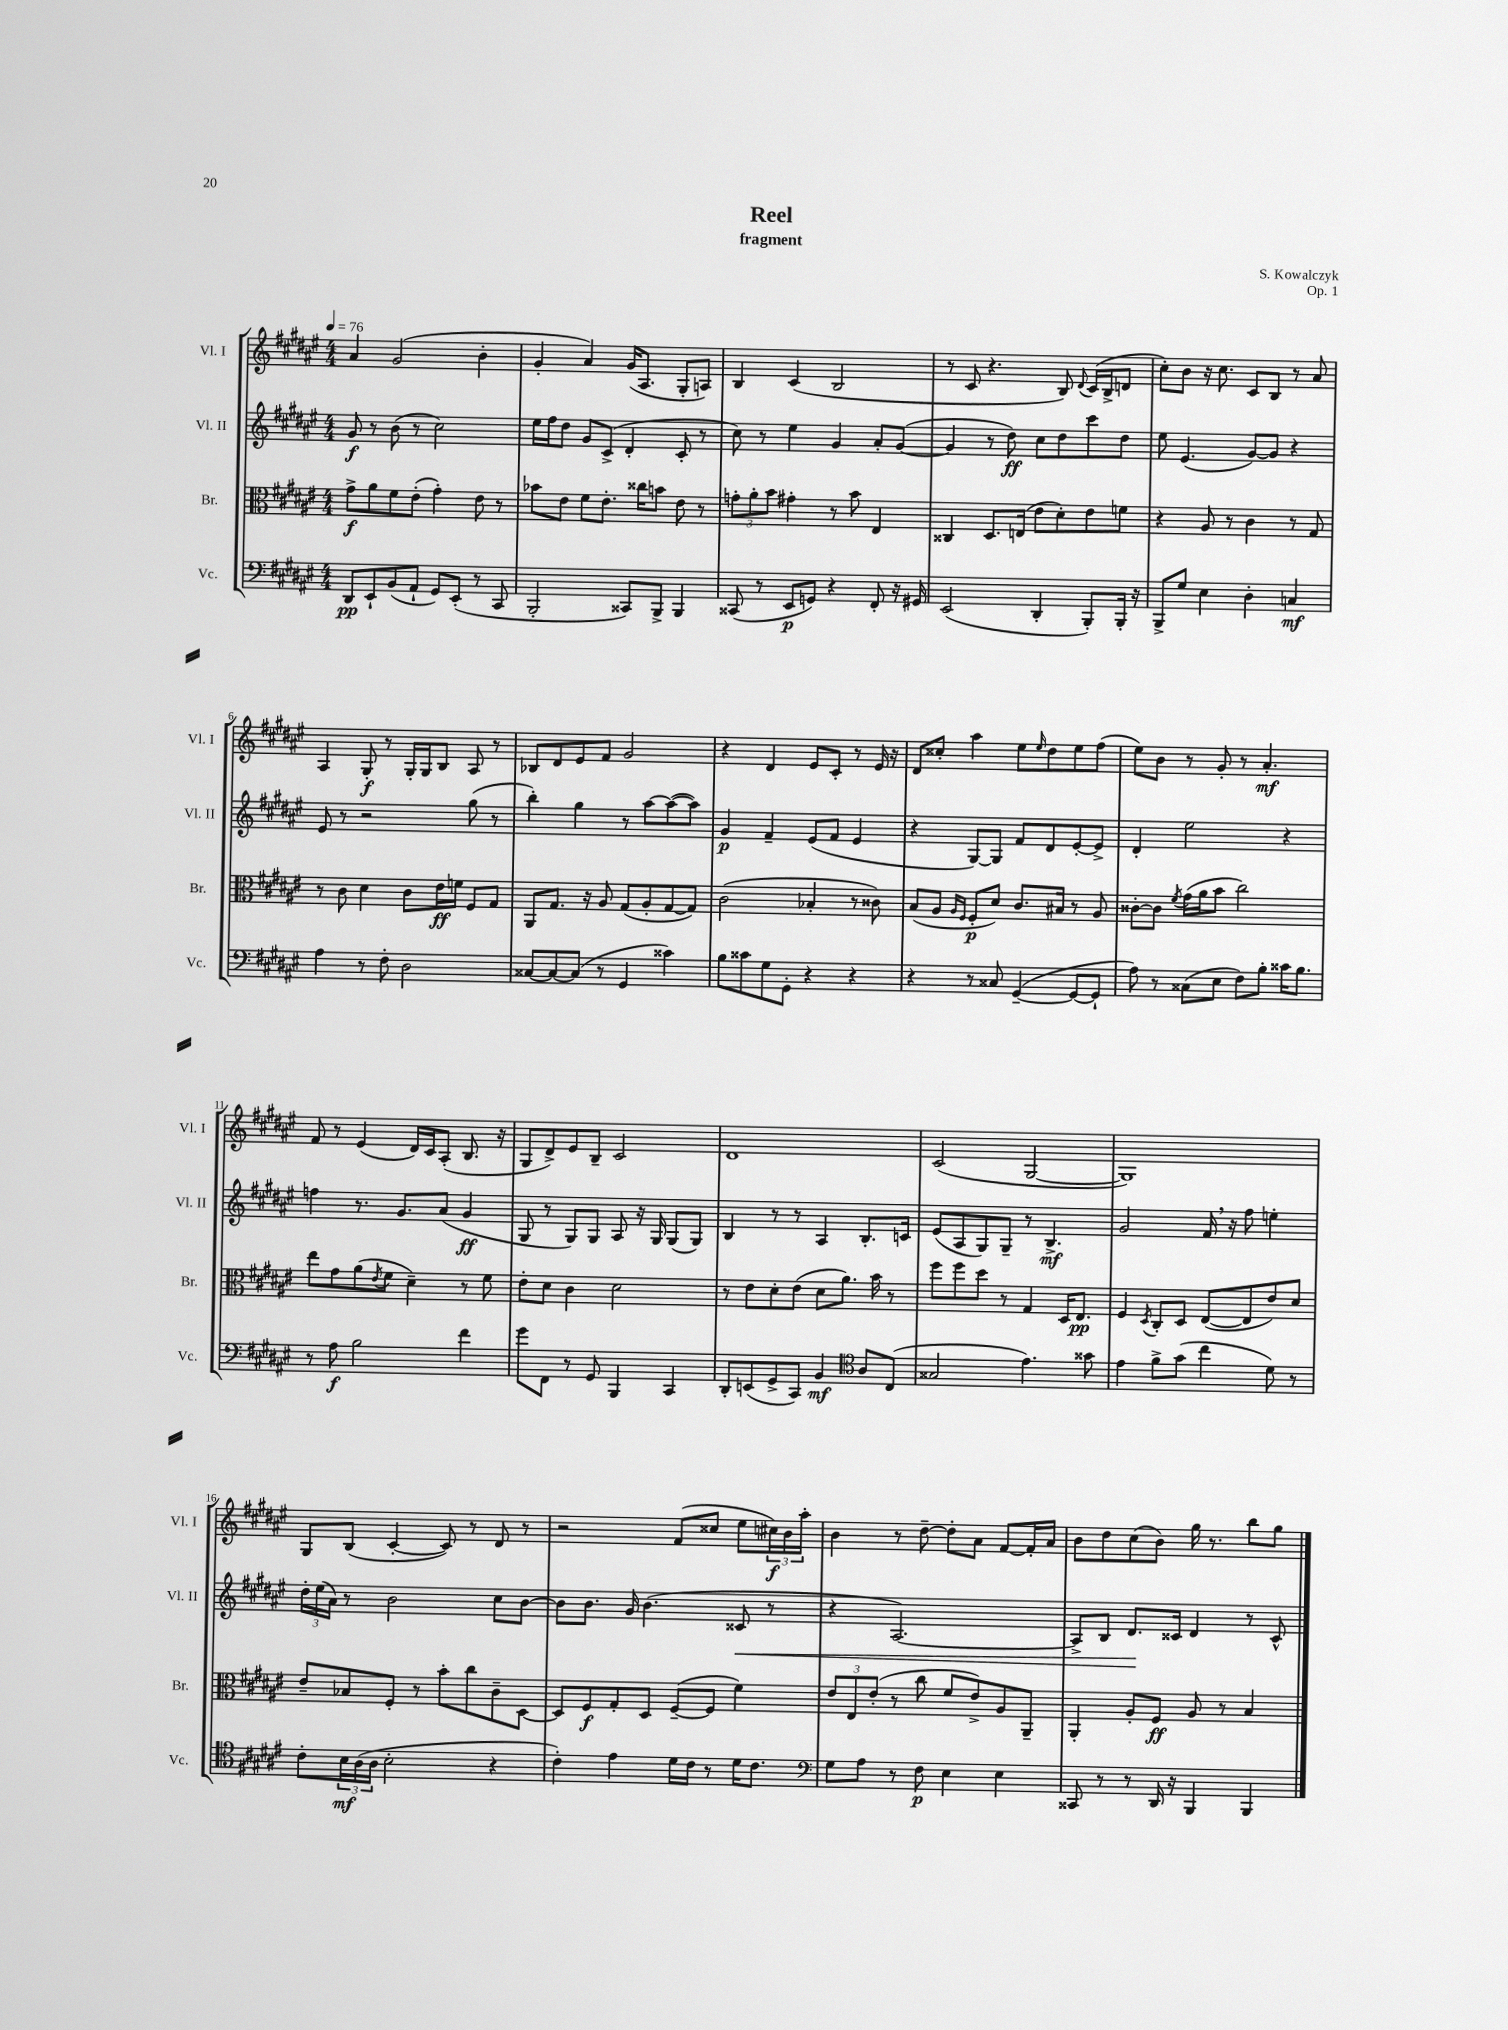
\header { title = "Reel" composer = "S. Kowalczyk" subtitle = "fragment" opus = "Op. 1" }
<<
\new StaffGroup <<
\new Staff = "s0" \with { instrumentName = "Vl. I" shortInstrumentName = "Vl. I" } {
    \clef treble \key fis \major \numericTimeSignature \time 4/4 \tempo 4 = 76
    ais'4 gis'2( b'4-. |
    gis'4-. ais'4) gis'16( ais8. gis8-. a8) |
    b4 cis'4( b2 |
    r8 cis'8 r4. b8) \appoggiatura { dis'8 } cis'16( b16-> d'8 |
    cis''8-.) b'8 r16 cis''8. cis'8 b8 r8 ais'8 |
    ais4 gis8-.\f r8 gis16-. gis16 b8 ais8 r8 |
    bes8 dis'8 eis'8 fis'8 gis'2 |
    r4 dis'4 eis'8 cis'8-. r8 eis'16 r16 |
    dis'8 cisis''8-. ais''4 eis''8 \grace { eis''16 } dis''8 eis''8 fis''8( |
    eis''8) b'8 r8 gis'8-. r8 ais'4.-.\mf |
    fis'8 r8 eis'4( dis'16) cis'16 ais8-.( b8. r16 |
    gis8 dis'8->) eis'8 b8-- cis'2 |
    dis'1 |
    cis'2( gis2~ |
    gis1) |
    gis8 b8( cis'4~-. cis'8) r8 dis'8 r8 |
    r2 fis'8( cisis''8 eis''8 \tuplet 3/2 { cis''16\f) b'16 ais''16-. } |
    b'4 r8 dis''8~-- dis''8-. ais'8 fis'8~ fis'16-. ais'16 |
    b'8 dis''8 cis''8( b'8) gis''16 r8. b''8 gis''8 \bar "|." |
}
\new Staff = "s1" \with { instrumentName = "Vl. II" shortInstrumentName = "Vl. II" } {
    \clef treble \key fis \major \numericTimeSignature \time 4/4
    gis'8\f r8 b'8( r8 cis''2) |
    eis''16 fis''16 dis''8 gis'8 cis'8->( dis'4-. cis'8-. r8 |
    cis''8) r8 eis''4 gis'4 ais'8-. gis'8~( |
    gis'4 r8 dis''8\ff) cis''8 dis''8 cis'''8 dis''8 |
    eis''8 eis'4.( gis'8~) gis'8 r4 |
    eis'8 r8 r2 gis''8( r8 |
    b''4-.) gis''4 r8 ais''8~ ais''8~( ais''8) |
    gis'4\p fis'4-- eis'8( fis'8 eis'4 |
    r4 gis8~) gis8 fis'8 dis'8 eis'8~-. eis'8-> |
    dis'4-. eis''2 r4 |
    f''4 r8. gis'8. ais'8( gis'4\ff |
    gis8 r8 gis8) gis8 ais8 r16 gis16 gis8( gis8) |
    b4 r8 r8 ais4 b8.-. c'16 |
    eis'8( ais8 gis8) gis8-- r8 b4.->\mf |
    gis'2 fis'16 \breathe r16 fis''8 e''4-. |
    \tuplet 3/2 { dis''16-. eis''16( ais'16) } r8 b'2 cis''8 b'8~ |
    b'8 b'8. gis'16 b'4.( cisis'8\< r8 |
    r4 ais2.~) |
    ais8-> b8 dis'8.\! cisis'16 dis'4 r8 cisis'8-^ \bar "|." |
}
\new Staff = "s2" \with { instrumentName = "Br." shortInstrumentName = "Br." } {
    \clef alto \key fis \major \numericTimeSignature \time 4/4
    gis'8->\f ais'8 fis'8 eis'8-.( gis'4-.) eis'8 r8 |
    bes'8 eis'8 fis'8 eis'8.-. cisis''16 b'8 eis'8 r8 |
    \tuplet 3/2 { g'8-. ais'8-. b'8 } gis'4-. r8 b'8 eis4 |
    cisis4 dis8. e16( eis'8 dis'8-.) eis'8 f'8 |
    r4 ais8 r8 cis'4 r8 gis8 |
    r8 cis'8 dis'4 cis'8 eis'16\ff f'16 fis8 gis8 |
    ais,8 gis8. r16 ais8 gis8( ais8-. gis8~ gis8) |
    cis'2( bes4-. r8 cisis'8) |
    b8( ais8 \grace { ais16 fis16 } fis8-.\p dis'8) cis'8. bis16 r8 ais8 |
    cisis'8~-. cisis'8 \acciaccatura { fis'8 } gis'16( ais'16 b'8 cis''2) |
    eis''8 gis'8 ais'8( \acciaccatura { eis'8 } fis'8 dis'4--) r8 fis'8 |
    eis'8-. dis'8 cis'4 dis'2 |
    r8 eis'8 dis'8-. eis'8( dis'8 ais'8.) b'16 r8 |
    fis''8 fis''8 dis''8 r8 gis4 dis16 eis8.\pp |
    fis4 \acciaccatura { dis8 } cis8-. dis8 eis8~( eis8 eis'8) dis'8 |
    eis'8-- bes8 fis8-. r8 b'8-. cis''8 cis'8-- dis8~ |
    dis8 fis8\f gis8-. dis8 fis8~--( fis8 fis'4) |
    \tuplet 3/2 { eis'8 eis8 eis'8-.( } r8 cis''8 fis'8 eis'8->) ais8 ais,8-- |
    ais,4-. ais8-. fis8\ff ais8 r8 b4 \bar "|." |
}
\new Staff = "s3" \with { instrumentName = "Vc." shortInstrumentName = "Vc." } {
    \clef bass \key fis \major \numericTimeSignature \time 4/4
    dis,8\pp eis,8-! b,8( ais,8-! gis,8) eis,8-.( r8 cis,8 |
    b,,2-. cisis,8) b,,8-> b,,4 |
    cisis,8( r8 eis,8\p g,8) r4 fis,8-. r16 gis,16 |
    eis,2( dis,4-. b,,8-.) b,,16-. r16 |
    b,,8-> gis8 eis4 dis4-. c4\mf |
    ais4 r8 fis8-. dis2 |
    cisis8~ cisis8~ cisis8( r8 gis,4 cisis'4) |
    b8 cisis'8 gis8 gis,8-. r4 r4 |
    r4 r8 cisis8 gis,4~--( gis,8~ gis,8-! |
    ais8) r8 cisis8( eis8 fis8) b8-. cisis'16 b8. |
    r8 ais8\f b2 fis'4 |
    gis'8 fis,8 r8 gis,8 b,,4 cis,4 |
    dis,8-. e,8( gis,8-> cis,8) b,4\mf \clef tenor ais8 cis8( |
    gisis2 eis'4.) gisis'8 |
    eis'4 fis'8-> gis'8( cis''4 dis'8) r8 |
    cis'8-. \tuplet 3/2 { b16\mf ais16( ais16 } b2-. r4 |
    cis'4-.) eis'4 dis'16 cis'16 r8 dis'16 cis'8. |
    \clef bass gis8 ais8 r8 fis8\p eis4 eis4 |
    cisis,8 r8 r8 dis,16 r16 b,,4 b,,4 \bar "|." |
}
>>
>>
